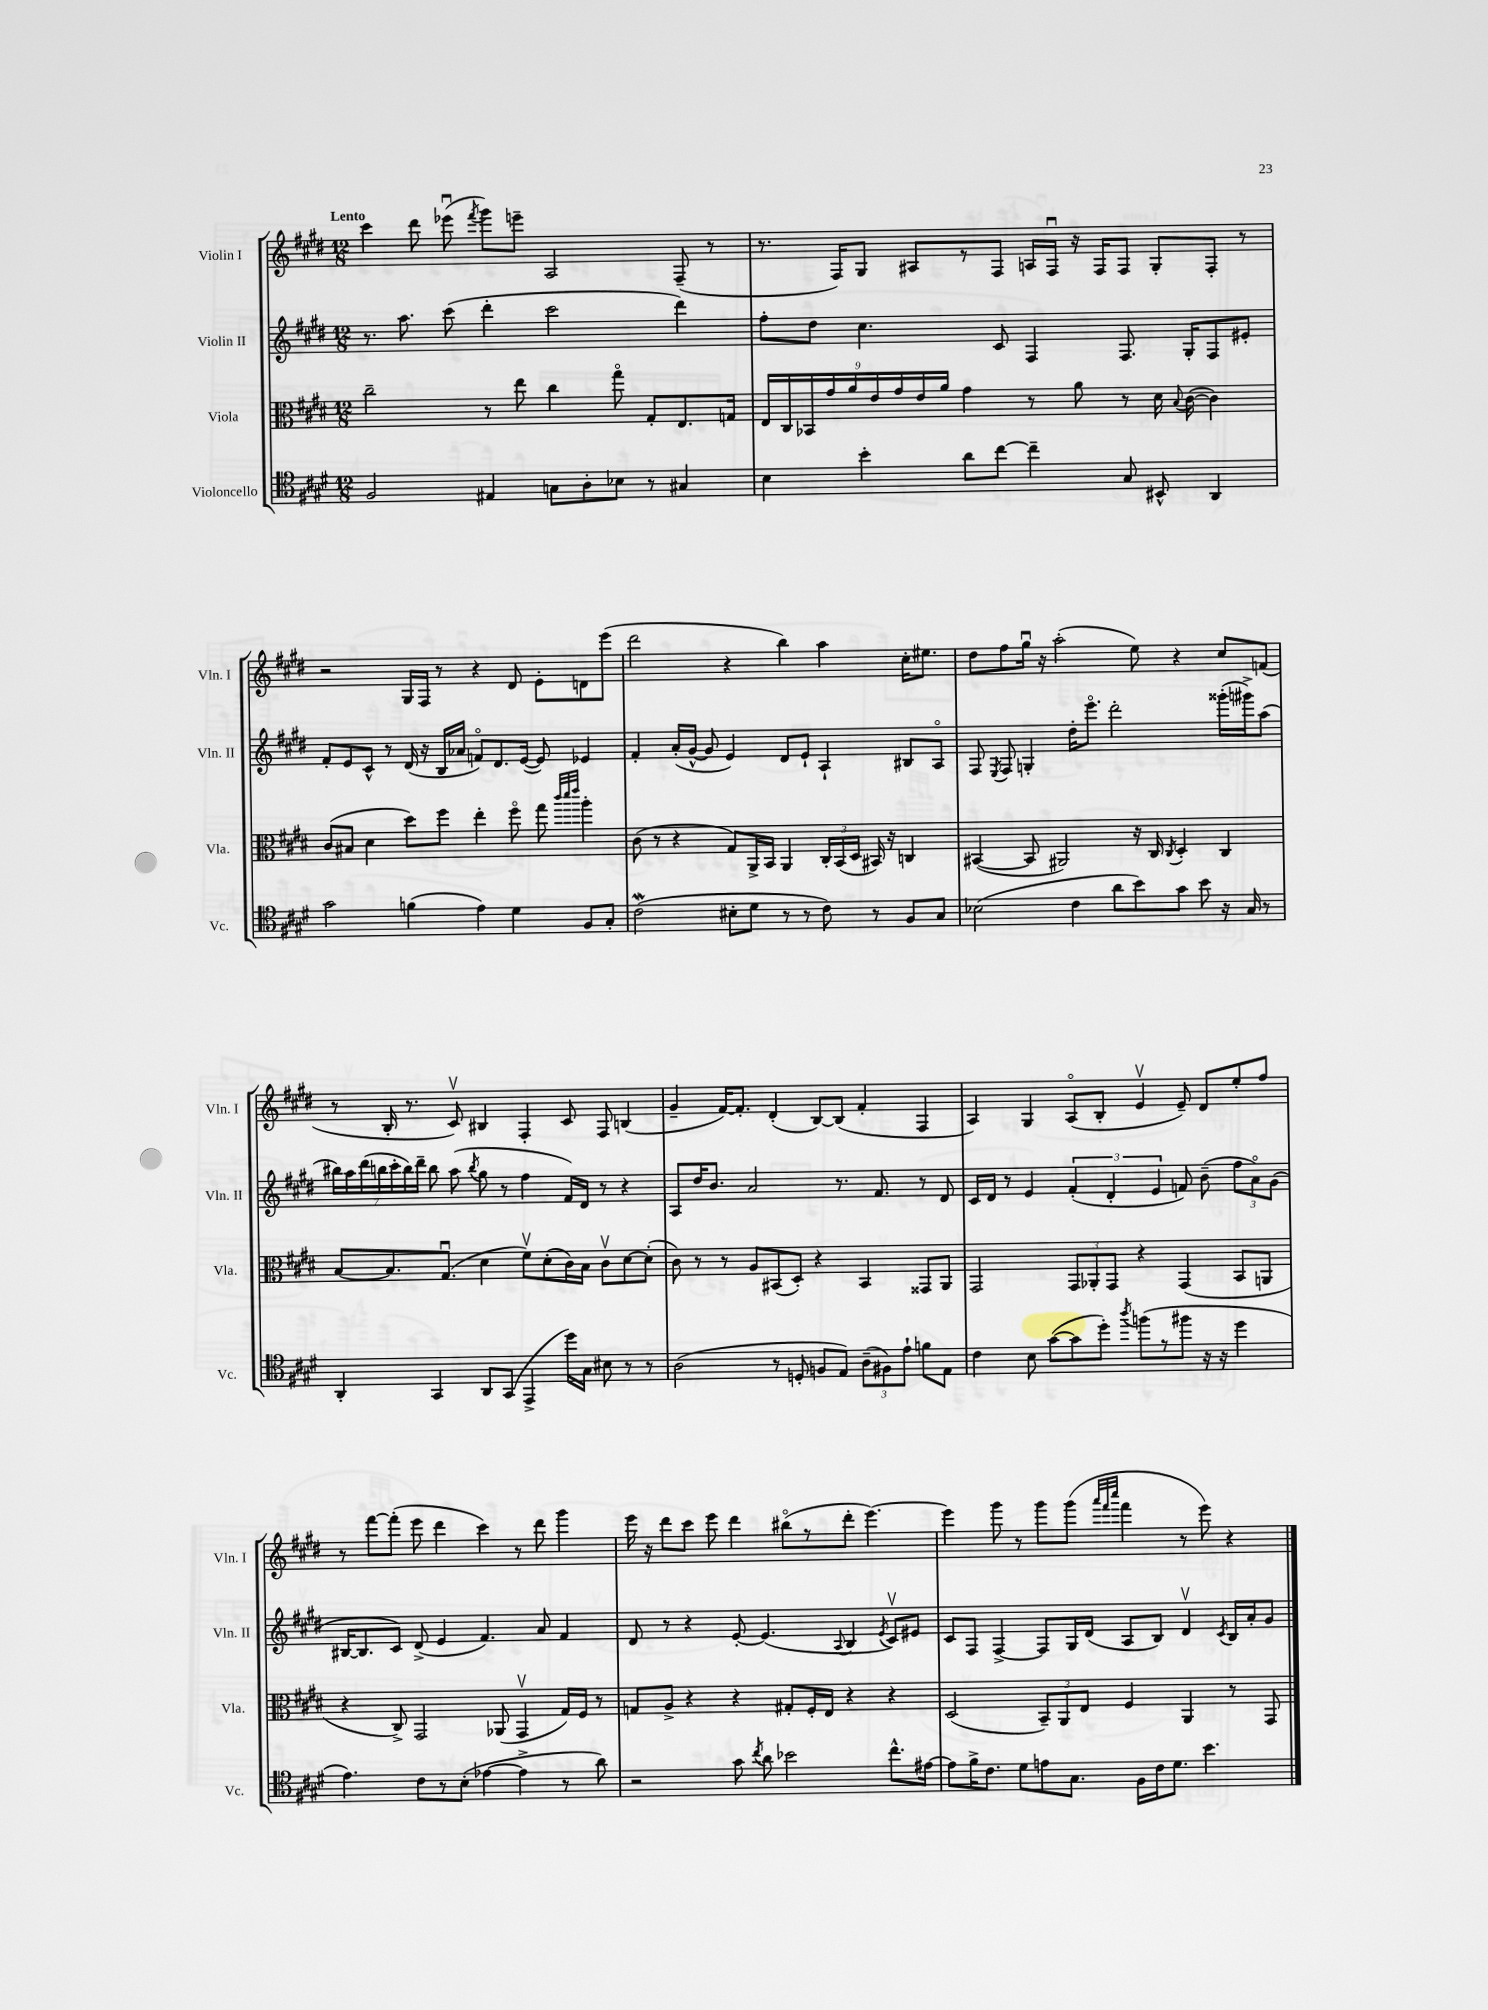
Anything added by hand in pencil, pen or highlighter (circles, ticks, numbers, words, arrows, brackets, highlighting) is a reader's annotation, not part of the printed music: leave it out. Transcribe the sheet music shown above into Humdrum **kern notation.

**kern	**kern	**kern	**kern
*staff4	*staff3	*staff2	*staff1
*clefC4	*clefC3	*clefG2	*clefG2
*k[f#c#g#d#]	*k[f#c#g#d#]	*k[f#c#g#d#]	*k[f#c#g#d#]
*M12/8	*M12/8	*M12/8	*M12/8
2F#	2cc#~	8.r	4ccc#
.	.	8.aa	.
.	.	.	8ddd#
.	.	(8ccc#	(8eee-u
.	.	.	8qfff#
4E#	8r	4ddd#'	8ggg#)
.	8ee	.	8eee~
8G	4cc#	2ccc#	2A
8A'	.	.	.
8B-	8gg#o	.	.
8r	8G#'	.	.
4G#	8.E	4ddd#)	(8F#~
.	.	.	8r
.	16G	.	.
=	=	=	=
4B	18E	8ff#'	8.r
.	18C#	.	.
.	18BB-	.	.
.	.	8dd#	.
.	18g#	.	.
.	.	.	16F#)
.	18a	.	.
4b'	.	4.cc#	8G#
.	18e	.	.
.	18g#	.	.
.	.	.	8A#
.	18e	.	.
.	18a	.	.
8a	4g#	.	8r
[8cc#	.	8c#	8F#
4cc#~]	8r	4F#	16A
.	.	.	16F#u
.	8a	.	16r
.	.	.	16F#
8G#	8r	8.F#	8F#
8BB#^^	16d#	.	8G#'
.	8qqB	.	.
.	([16c#	16G#'	.
4AA	4c#])	8F#	8F#'
.	.	8e#'	8r
=	=	=	=
2g#	(8c#	8f#'	2r
.	8B#	8e	.
.	4d#	8c#^^	.
.	.	8r	.
(4f	8dd#)	(16d#	16G#
.	.	16r	16F#
.	8ff#	16B	8r
.	.	16a-	.
4e)	4ee'	8fo)	4r
.	.	8.d#	.
4d#	8ff#o	.	8d#
.	.	([16e	.
.	8gg#	8e])	8e'
.	32qqccc#	.	.
.	32qqddd#	.	.
.	32qqeee	.	.
8F#	4aa'	4e-	8d
8G#'	.	.	(8eee
=	=	=	=
(2c#	(8c#	4f#'	2ddd#
.	8r	.	.
.	4r	(16a'	.
.	.	[16g#^^	.
.	.	8g#]	.
8B#'	8G#)	4e)	4r
8d#	16AA^	.	.
.	16BB	.	.
8r	4AA	8d#	4bb)
8r	.	8e`	.
8c#)	24C#'	4A`	4aa
.	(24BB	.	.
.	24D#	.	.
8r	16BB#)	.	.
.	16r	.	.
8F#	4C	8B#	16cc#'
.	.	.	8.ee#
8G#	.	8Ao	.
=	=	=	=
(2B-	([4BB#	8F#	8dd#
.	.	8qE	.
.	.	8F#	8ff#
.	8BB#]	4G'	16gg#u
.	.	.	16r
.	2AA#)	.	(2aa'
4c#	.	16dd#'	.
.	.	8.eeeo	.
8a	.	2ddd#'	.
8b)	16r	.	8ee)
.	16C#	.	.
.	8qC#	.	.
8g#	4D#'	.	4r
8b	.	.	.
16r	4C#	(16ggg##'	8cc#
16G#	.	16ggg#^)	.
8r	.	(8aa	(8f
=	=	=	=
4AA'	[8B	28bb#)	8r
.	.	28aa	.
.	.	(28ddd#	.
.	.	28bb	.
.	8.B]	.	16B'
.	.	28ccc#'	.
.	.	28bb)	.
.	.	.	8.r
.	.	28ddd#~	.
4GG#	.	8bb	.
.	(8.G#u	.	.
.	.	(8aa	8c#v)
.	.	8qbb	.
8AA	4d#	8gg#	4B#
(8GG#	.	8r	.
4EE^	8f#v)	4ff#	4F#'
.	(8d#'	.	.
16dd#)	16c#)	16f#)	8c#
16G#	16B	16d#	.
8B#	8c#v	8r	8F#
8r	[8d#	4r	(4B
8r	(8d#']	.	.
=	=	=	=
(2A	8c#)	8A	4g#~
.	8r	16dd#	.
.	.	8.b	.
.	8r	.	[16f#)
.	.	.	8.f#']
.	8A	2a	.
8r	(8BB#	.	(4d#'
8D'	8D#')	.	.
8F	4r	.	[8B)
8E)	.	8.r	(8B]
(12A~	4BB#	.	4f#'
.	.	8.f#	.
12F#)	.	.	.
12e`	.	.	.
8f	8GG##	8r	4F#
8E	8AA	8d#	.
=	=	=	=
4c#	2GG#	16c#	4A)
.	.	16d#	.
.	.	8r	.
8B	.	4e	4G#
([8g#	.	.	.
8g#]	12GG#	(6f#'	(8Ao
.	12AA-'	.	.
8dd#')	.	.	8B'
.	12GG#	6d#'	.
8qaa	.	.	.
(8ff	4r	.	4ev
.	.	6e	.
8r	.	.	.
8ff#	(4GG#	8f)	8e~)
16r	.	(8b~	8d#
16r	.	.	.
4dd#	8BB	12ff#	8ee'
.	.	12ao)	.
.	8AA	.	8ff#
.	.	(12g#	.
=	=	=	=
4.e)	4r	[16B#	8r
.	.	8.B#]	.
.	.	.	[8fff#
.	8C#^)	8c#)	(8fff#']
8c#	2GG#	(8d#^	8eee
8r	.	4e	4ddd#
(8B'	.	.	.
[4e-	.	4.f#)	4ccc#)
.	(8AA-	.	.
4e-^]	4GG#v	.	8r
.	.	8a	8ddd#
8r	16G#)	4f#	4ggg#
.	16F#	.	.
8a)	8r	.	.
=	=	=	=
2r	8G	8d#	16eee
.	.	.	16r
.	8A^	8r	8ddd#
.	4r	4r	8ccc#
.	.	.	8eee
8g#	4r	[8e'	4ddd#
8qcc#	.	.	.
8a	.	(4.e]	.
2b-	8G#'	.	(8bb#o
.	16F#'	.	8r
.	16E	.	.
.	.	8qqA	.
.	4r	4B	8ddd#'
.	.	.	[4.eee)
.	.	8qe	.
8.cc#^^	4r	8c#v)	.
.	.	8e#	.
[16e#	.	.	.
=	=	=	=
8e#]	(2D#	8c#	4eee]
16f#^	.	8F#	.
8.c#	.	.	.
.	.	[4F#^	8ggg#
8d#	.	.	8r
8e	12BB~)	8F#]	8ggg#
.	12AA	.	.
8.G#	.	16G#	(8ggg#
.	12E	.	.
.	.	(16d#	.
.	.	.	32qqaaa
.	.	.	32qqfff#
.	.	.	32qqcccc#
.	4F#	8A	4fff#
16F#	.	.	.
16c#	.	8B)	.
8.d#	.	.	.
.	4AA	4d#v	8r
4.b	.	.	8eee)
.	.	8qc#	.
.	8r	16B	4r
.	.	16a'	.
.	8GG#	8g#	.
==	==	==	==
*-	*-	*-	*-
